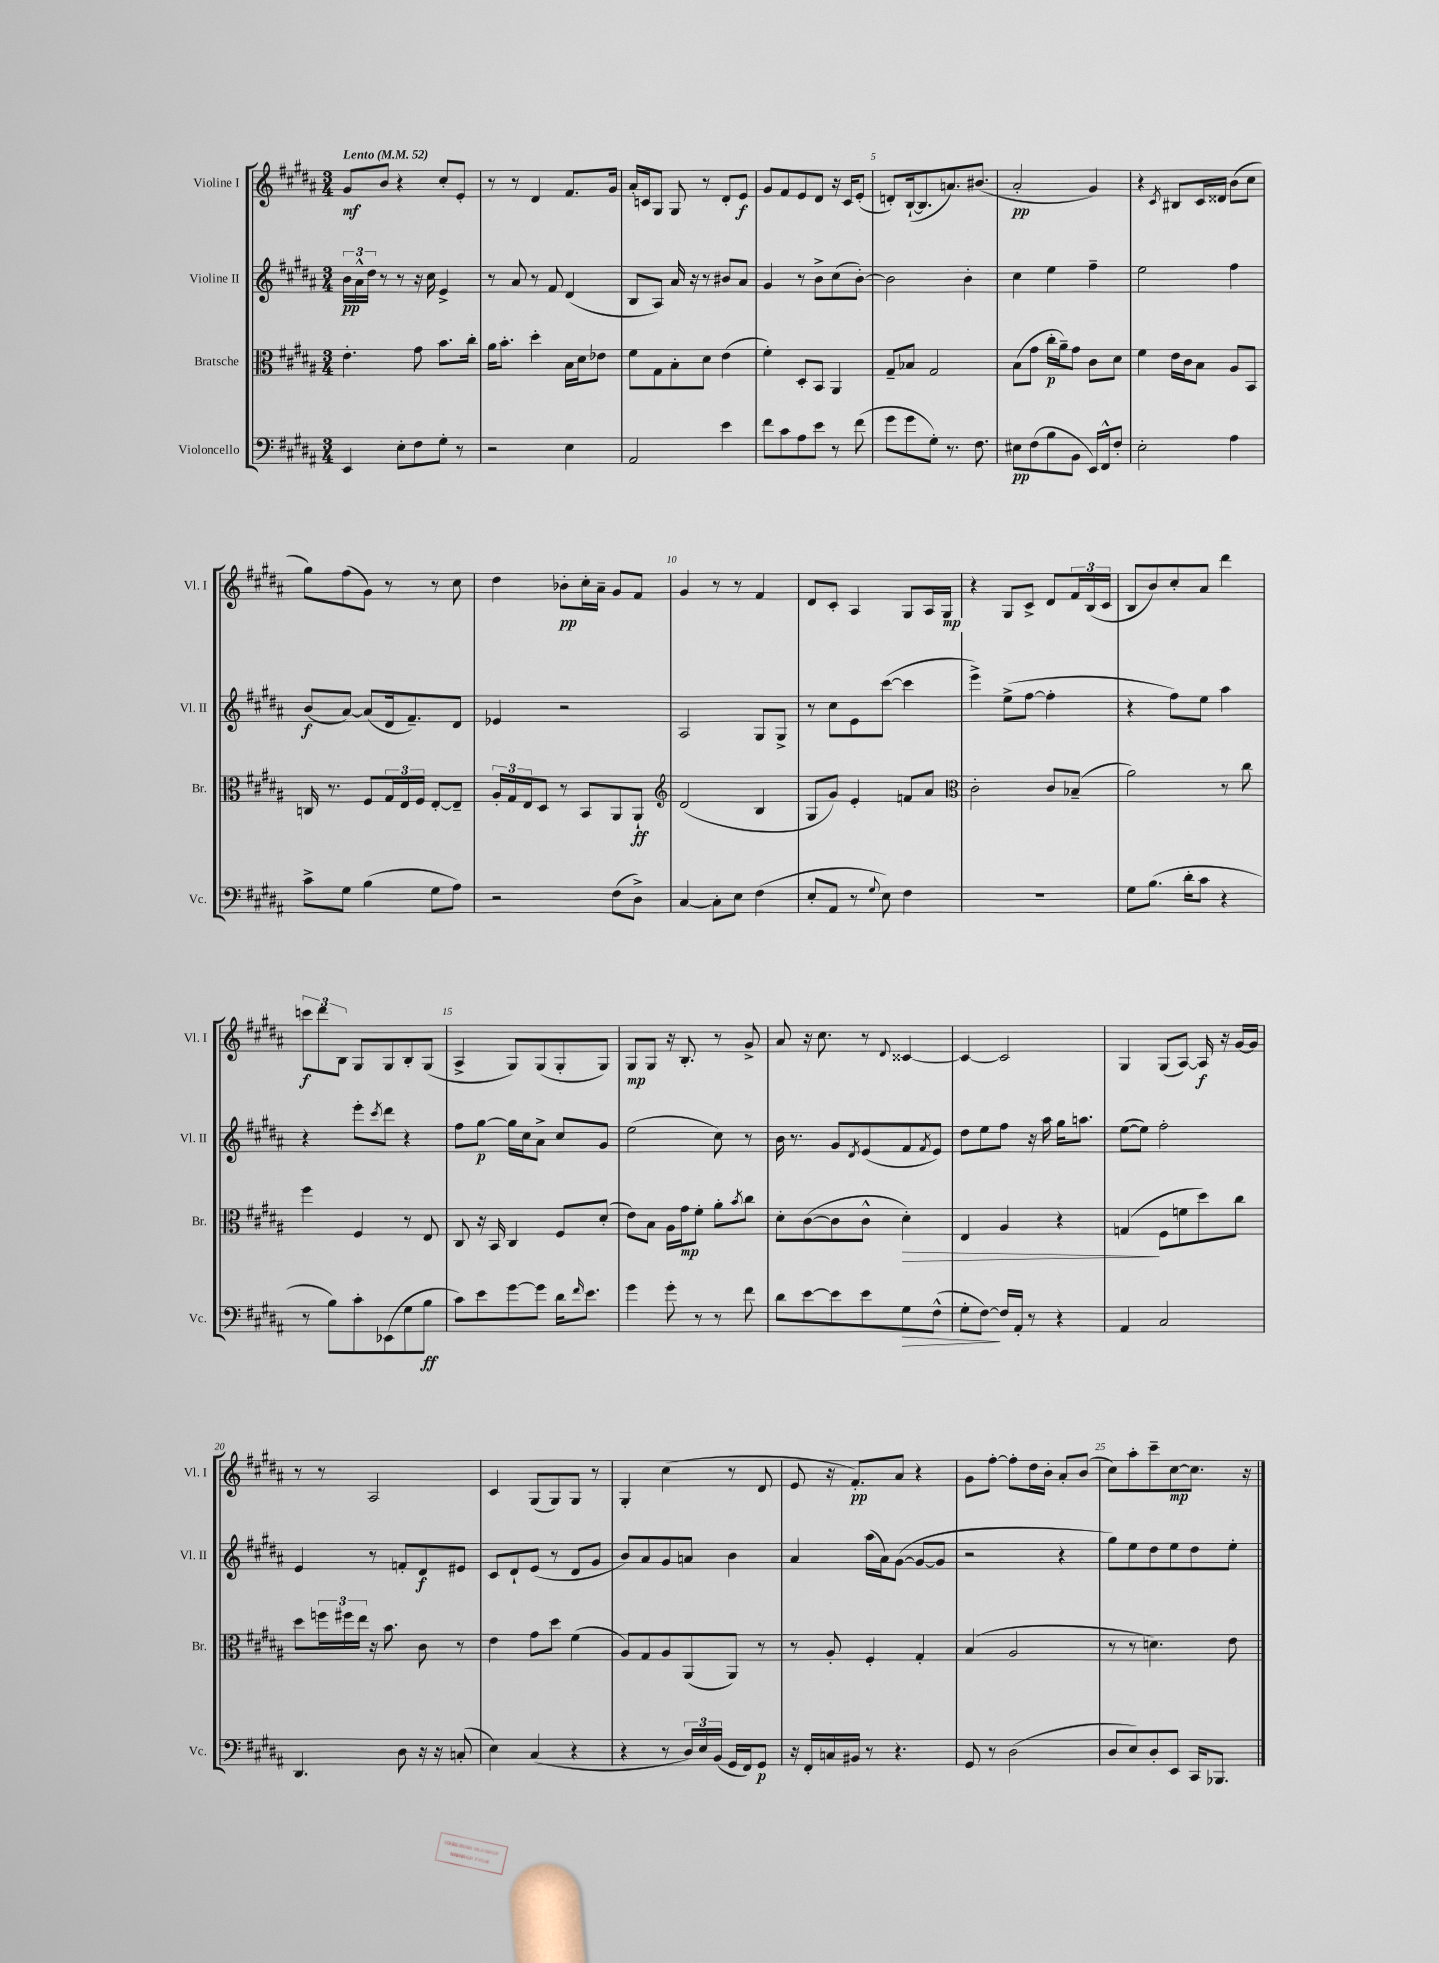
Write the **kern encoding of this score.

**kern	**dynam	**kern	**dynam	**kern	**dynam	**kern	**dynam
*part4	*part4	*part3	*part3	*part2	*part2	*part1	*part1
*staff4	*staff4	*staff3	*staff3	*staff2	*staff2	*staff1	*staff1
*I"Violoncello	*	*I"Bratsche	*	*I"Violine II	*	*I"Violine I	*
*I'Vc.	*	*I'Br.	*	*I'Vl. II	*	*I'Vl. I	*
*clefF4	*	*clefC3	*	*clefG2	*	*clefG2	*
*k[f#c#g#d#a#]	*	*k[f#c#g#d#a#]	*	*k[f#c#g#d#a#]	*	*k[f#c#g#d#a#]	*
*M3/4	*	*M3/4	*	*M3/4	*	*M3/4	*
*MM52	*	*MM52	*	*MM52	*	*MM52	*
=1	=1	=1	=1	=1	=1	=1	=1
!	!	!	!	!	!	!LO:TX:a:B:t=Lento	!
4EE/	.	4.e'\	.	24b\LL	pp	8g#/L	mf
.	.	.	.	24a#^^\	.	.	.
.	.	.	.	24dd#\JJ	.	.	.
.	.	.	.	8r	.	8b/J	.
8E'\L	.	.	.	8r	.	4r	.
8F#\	.	8g#\	.	16r	.	.	.
.	.	.	.	16cc#\	.	.	.
8G#'\J	.	8.b\L	.	4e^/	.	8cc#'/L	.
8r	.	.	.	.	.	8e'/J	.
.	.	16cc#'\Jk	.	.	.	.	.
=2	=2	=2	=2	=2	=2	=2	=2
2r	.	16a#\KL	.	8r	.	8r	.
.	.	8.b'\J	.	.	.	.	.
.	.	.	.	8a#/	.	8r	.
.	.	4dd#'\	.	8r	.	4d#/	.
.	.	.	.	8f#/	.	.	.
4E\	.	16B\LL	.	(4d#/	.	8.f#/L	.
.	.	16d#\J	.	.	.	.	.
.	.	8e-X\J	.	.	.	.	.
.	.	.	.	.	.	16g#/Jk	.
=3	=3	=3	=3	=3	=3	=3	=3
2AA#/	.	8f#\L	.	8B/L	.	16a#'/LL	.
.	.	.	.	.	.	16cn/J	.
.	.	8G#\	.	8A#/J)	.	8G#/J	.
.	.	8B'\	.	16a#/	.	8G#/	.
.	.	.	.	16r	.	.	.
.	.	8d#\J	.	8r	.	8r	.
4e\	.	(4e\	.	8b#X/L	.	8d#'/L	.
.	.	.	.	8a#/J	.	8e/J	f
=4	=4	=4	=4	=4	=4	=4	=4
8f#\L	.	4f#'\)	.	4g#/	.	8g#/L	.
8c#\	.	.	.	.	.	8f#/	.
8A#\	.	8D#'/L	.	8r	.	8e/	.
8e\J	.	8BB/J	.	8b^\L	.	8d#/J	.
8r	.	4AA#/	.	(8cc#\	.	16r	.
.	.	.	.	.	.	16c#/KL	.
(8f#\	.	.	.	[8b'\J)	.	(8e'/J	.
=5	=5	=5	=5	=5	=5	=5	=5
8g#\L	.	8G#~/L	.	2b\]	.	8dn'/L)	.
8g#\	.	8B-X/J	.	.	.	([16B`/k	.
.	.	.	.	.	.	8.B/]	.
8G#'\J)	.	2G#/	.	.	.	.	.
8.r	.	.	.	.	.	8.an/)	.
.	.	.	.	4b'\	.	.	.
8.F#\	.	.	.	.	.	(8.b#X/J	.
=6	=6	=6	=6	=6	=6	=6	=6
8E#X\L	pp	(8B\L	.	4cc#\	.	2a#'/	pp
(8F#\	.	8g#\J	.	.	.	.	.
8B\	.	16cc#'\LL	p	4ee\	.	.	.
.	.	16a#~\J)	.	.	.	.	.
8BB\J	.	8g#\J	.	.	.	.	.
16EE/LL)	.	8c#\L	.	4ff#~\	.	4g#/)	.
16FF#^^/J	.	.	.	.	.	.	.
8F#'/J	.	8d#\J	.	.	.	.	.
=7	=7	=7	=7	=7	=7	=7	=7
2E'\	.	4f#\	.	2ee\	.	4r	.
.	.	.	.	.	.	8qc#/	.
.	.	16e\LL	.	.	.	8B#X/L	.
.	.	16c#\J	.	.	.	.	.
.	.	8B\J	.	.	.	16c#/L	.
.	.	.	.	.	.	16d##X/JJ	.
4A#\	.	8A#/L	.	4ff#\	.	(8b\L	.
.	.	8BB/J	.	.	.	8cc#\J	.
!!LO:LB:g=z
=8	=8	=8	=8	=8	=8	=8	=8
8c#^\L	.	16Cn/	.	(8b/L	f	8gg#\L)	.
.	.	8.r	.	.	.	.	.
8G#\J	.	.	.	[8a#/J)	.	(8ff#\	.
(4B\	.	8F#/L	.	(8a#/L]	.	8g#\J)	.
.	.	24G#/L	.	16d#/k	.	8r	.
.	.	24E/	.	.	.	.	.
.	.	.	.	8.f#~/)	.	.	.
.	.	24F#/JJ	.	.	.	.	.
8G#\L	.	[8E'/L	.	.	.	8r	.
8A#\J)	.	8E~/J]	.	8d#/J	.	8cc#\	.
=9	=9	=9	=9	=9	=9	=9	=9
2r	.	24A#'/LL	.	4e-X/	.	4dd#\	.
.	.	24G#/	.	.	.	.	.
.	.	24E/J	.	.	.	.	.
.	.	8D#/J	.	.	.	.	.
.	.	8r	.	2r	.	8b-X'\L	pp
.	.	8BB/L	.	.	.	16cc#'\L	.
.	.	.	.	.	.	16a#~\JJ	.
(8F#\L	.	8AA#/	.	.	.	8g#/L	.
8D#^\J)	.	8AA#`/J	ff	.	.	8f#/J	.
=10	=10	=10	=10	=10	=10	=10	=10
*	*	*clefG2	*	*	*	*	*
[4C#/	.	(2d#/	.	2A#/	.	4g#/	.
8C#'\L]	.	.	.	.	.	8r	.
8E\J	.	.	.	.	.	8r	.
(4F#\	.	4B/	.	8G#/L	.	4f#/	.
.	.	.	.	8G#^/J	.	.	.
=11	=11	=11	=11	=11	=11	=11	=11
8E'/L	.	8G#/L	.	8r	.	8d#/L	.
8AA#/J	.	8g#/J)	.	8cc#\L	.	8c#'/J	.
8r	.	4e'/	.	8e\	.	4A#/	.
8qqG#/	.	.	.	.	.	.	.
8E\)	.	.	.	([8ccc#\J	.	.	.
4F#\	.	8fn/L	.	4ccc#\]	.	8G#/L	.
.	.	8a#/J	.	.	.	16A#/L	.
.	.	.	.	.	.	16G#/JJ	mp
=12	=12	=12	=12	=12	=12	=12	=12
*	*	*clefC3	*	*	*	*	*
2.r	.	2c#'\	.	4eee^\)	.	4r	.
.	.	.	.	(8ee^\L	.	8G#/L	.
.	.	.	.	[8ff#\J	.	8c#^/J	.
.	.	8c#/L	.	4ff#'\]	.	8d#/L	.
.	.	(8B-X~/J	.	.	.	24f#/L	.
.	.	.	.	.	.	(24B/	.
.	.	.	.	.	.	24c#/JJ	.
=13	=13	=13	=13	=13	=13	=13	=13
8G#\L	.	2a#\)	.	4r	.	8B/L	.
(8.B\J	.	.	.	.	.	8b/)	.
.	.	.	.	8ff#\L)	.	8cc#'/	.
16d#'\KL	.	.	.	.	.	.	.
8c#\J	.	.	.	8ee\J	.	8a#/J	.
4r	.	8r	.	4aa#\	.	4ddd#\	.
.	.	8cc#\	.	.	.	.	.
!!LO:LB:g=z
=14	=14	=14	=14	=14	=14	=14	=14
8r	.	4ff#\	.	4r	.	12cccn\L	f
.	.	.	.	.	.	12ddd#\	.
8B\L)	.	.	.	.	.	.	.
.	.	.	.	.	.	12B\J	.
8c#'\	.	4F#/	.	8eee'\L	.	8G#/L	.
.	.	.	.	8qccc#/	.	.	.
(8EE-X\	.	.	.	8ddd#\J	.	8G#/	.
8G#\	.	8r	.	4r	.	8B'/	.
8B\J	ff	8E/	.	.	.	(8G#/J	.
=15	=15	=15	=15	=15	=15	=15	=15
8c#\L)	.	8C#/	.	8ff#\L	.	4A#^/	.
8e\	.	16r	.	[8gg#\J	p	.	.
.	.	16BB/	.	.	.	.	.
[8g#\	.	4C#/	.	16gg#\LL]	.	8G#/L)	.
.	.	.	.	16cc#\J	.	.	.
8g#\J]	.	.	.	8a#^\J	.	(8G#/	.
16d#\KL	.	8F#/L	.	8cc#/L	.	8G#'/	.
16qqf#/	.	.	.	.	.	.	.
8.e\J	.	.	.	.	.	.	.
.	.	(8d#'/J	.	8g#/J	.	8G#/J)	.
=16	=16	=16	=16	=16	=16	=16	=16
4g#\	.	8e\L)	.	(2ee\	.	8G#/L	mp
.	.	8B\J	.	.	.	8G#/J	.
8g#'\	.	16A#\LL	.	.	.	16r	.
.	.	16g#\J	mp	.	.	8.B'/	.
8r	.	8f#'\J	.	.	.	.	.
8r	.	8a#'\L	.	8cc#\)	.	8r	.
.	.	8qb/	.	.	.	.	.
8f#\	.	8cc#\J	.	8r	.	8g#^/	.
=17	=17	=17	=17	=17	=17	=17	=17
8d#\L	.	8d#'\L	.	16b\	.	8a#/	.
.	.	.	.	8.r	.	.	.
[8e\	.	([8c#\	.	.	.	16r	.
.	.	.	.	.	.	8.cc#\	.
8e\]	.	8c#\]	.	8g#/L	.	.	.
.	.	.	.	8qd#/	.	.	.
8e\	.	8c#^^\J	.	(8e/	.	8r	.
.	.	.	.	.	.	8qqd#/	.
!	!LO:HP:b	!	!LO:HP:b	!	!	!	!
8G#\	>	4d#'\)	>	8f#/	.	[4c##X/	.
.	.	.	.	8qf#/	.	.	.
(8F#^^\J	.	.	.	8e/J)	.	.	.
=18	=18	=18	=18	=18	=18	=18	=18
8G#'\L	.	4E/	.	8dd#\L	.	4c##/_	.
[8F#\J)	.	.	.	8ee\	.	.	.
16F#/LL]	]	4A#/	.	8ff#\J	.	2c##/]	.
16AA#'/JJ	.	.	.	.	.	.	.
8r	.	.	.	16r	.	.	.
.	.	.	.	16aa#\	.	.	.
4r	.	4r	.	16gg#\KL	.	.	.
.	.	.	.	8.aan\J	.	.	.
=19	=19	=19	=19	=19	=19	=19	=19
4AA#/	.	(4Gn/	.	([8ee\L	.	4G#/	.
.	.	.	.	8ee\J])	.	.	.
2C#/	.	8F#\L	]	2ff#'\	.	(8G#/L	.
.	.	8fn\	.	.	.	[8A#/J)	.
.	.	8dd#\)	.	.	.	16A#/]	f
.	.	.	.	.	.	16r	.
.	.	8cc#\J	.	.	.	[16g#/LL	.
.	.	.	.	.	.	16g#/JJ]	.
!!LO:LB:g=z
=20	=20	=20	=20	=20	=20	=20	=20
4.DD#/	.	8dd#\L	.	4e/	.	8r	.
.	.	24ffn\L	.	.	.	8r	.
.	.	24ff#X\	.	.	.	.	.
.	.	24ee\JJ	.	.	.	.	.
.	.	16r	.	8r	.	2A#/	.
.	.	8.b\	.	.	.	.	.
8D#\	.	.	.	8fn'/L	.	.	.
16r	.	8c#\	.	8d#/	f	.	.
16r	.	.	.	.	.	.	.
(8Cn'/	.	8r	.	8e#X/J	.	.	.
=21	=21	=21	=21	=21	=21	=21	=21
4E\)	.	4e\	.	8c#/L	.	4c#/	.
.	.	.	.	8d#`/	.	.	.
(4C#/	.	8g#\L	.	(8e/J	.	(8G#/L	.
.	.	8dd#\J	.	8r	.	8G#/)	.
4r	.	(4f#\	.	8d#/L	.	8G#/J	.
.	.	.	.	8g#/J	.	8r	.
=22	=22	=22	=22	=22	=22	=22	=22
4r	.	8A#/L)	.	8b/L)	.	4G#'/	.
.	.	8G#/	.	8a#/	.	.	.
8r	.	8A#/	.	8g#/	.	(4cc#\	.
24D#/LL)	.	(8AA#/	.	8an/J	.	.	.
24E/	.	.	.	.	.	.	.
(24BB/JJ	.	.	.	.	.	.	.
16GG#/LL	.	8AA#/J)	.	4b\	.	8r	.
16FF#/J)	.	.	.	.	.	.	.
8GG#/J	p	8r	.	.	.	8d#/	.
=23	=23	=23	=23	=23	=23	=23	=23
16r	.	8r	.	4a#/	.	8e/	.
16FF#'/LL	.	.	.	.	.	.	.
16Cn/	.	8A#'/	.	.	.	16r	.
16BB#X/JJ	.	.	.	.	.	8.f#'/L)	pp
8r	.	4F#'/	.	(16aa#\LL	.	.	.
.	.	.	.	16a#\J)	.	.	.
4.r	.	.	.	([8g#\J	.	8a#/J	.
.	.	4G#'/	.	8g#/L_	.	4r	.
.	.	.	.	8g#/J]	.	.	.
=24	=24	=24	=24	=24	=24	=24	=24
8GG#/	.	(4B/	.	2r	.	8g#\L	.
8r	.	.	.	.	.	[8ff#'\J	.
(2D#\	.	2A#/	.	.	.	8ff#'\L]	.
.	.	.	.	.	.	16dd#\L	.
.	.	.	.	.	.	16b'\JJ	.
.	.	.	.	4r	.	8a#'/L	.
.	.	.	.	.	.	(8b/J	.
=25	=25	=25	=25	=25	=25	=25	=25
8D#/L	.	8r	.	8gg#\L)	.	8cc#\L)	.
8E/)	.	8r	.	8ee\	.	8aa#'\	.
8D#'/	.	4.dn\)	.	8dd#\	.	8ccc#~\	.
8EE/J	.	.	.	8ee\	.	[8cc#\	mp
16CC#/KL	.	.	.	8dd#\	.	8.cc#\J]	.
8.BBB-X/J	.	.	.	.	.	.	.
.	.	8e\	.	8ee'\J	.	.	.
.	.	.	.	.	.	16r	.
==	==	==	==	==	==	==	==
*-	*-	*-	*-	*-	*-	*-	*-
